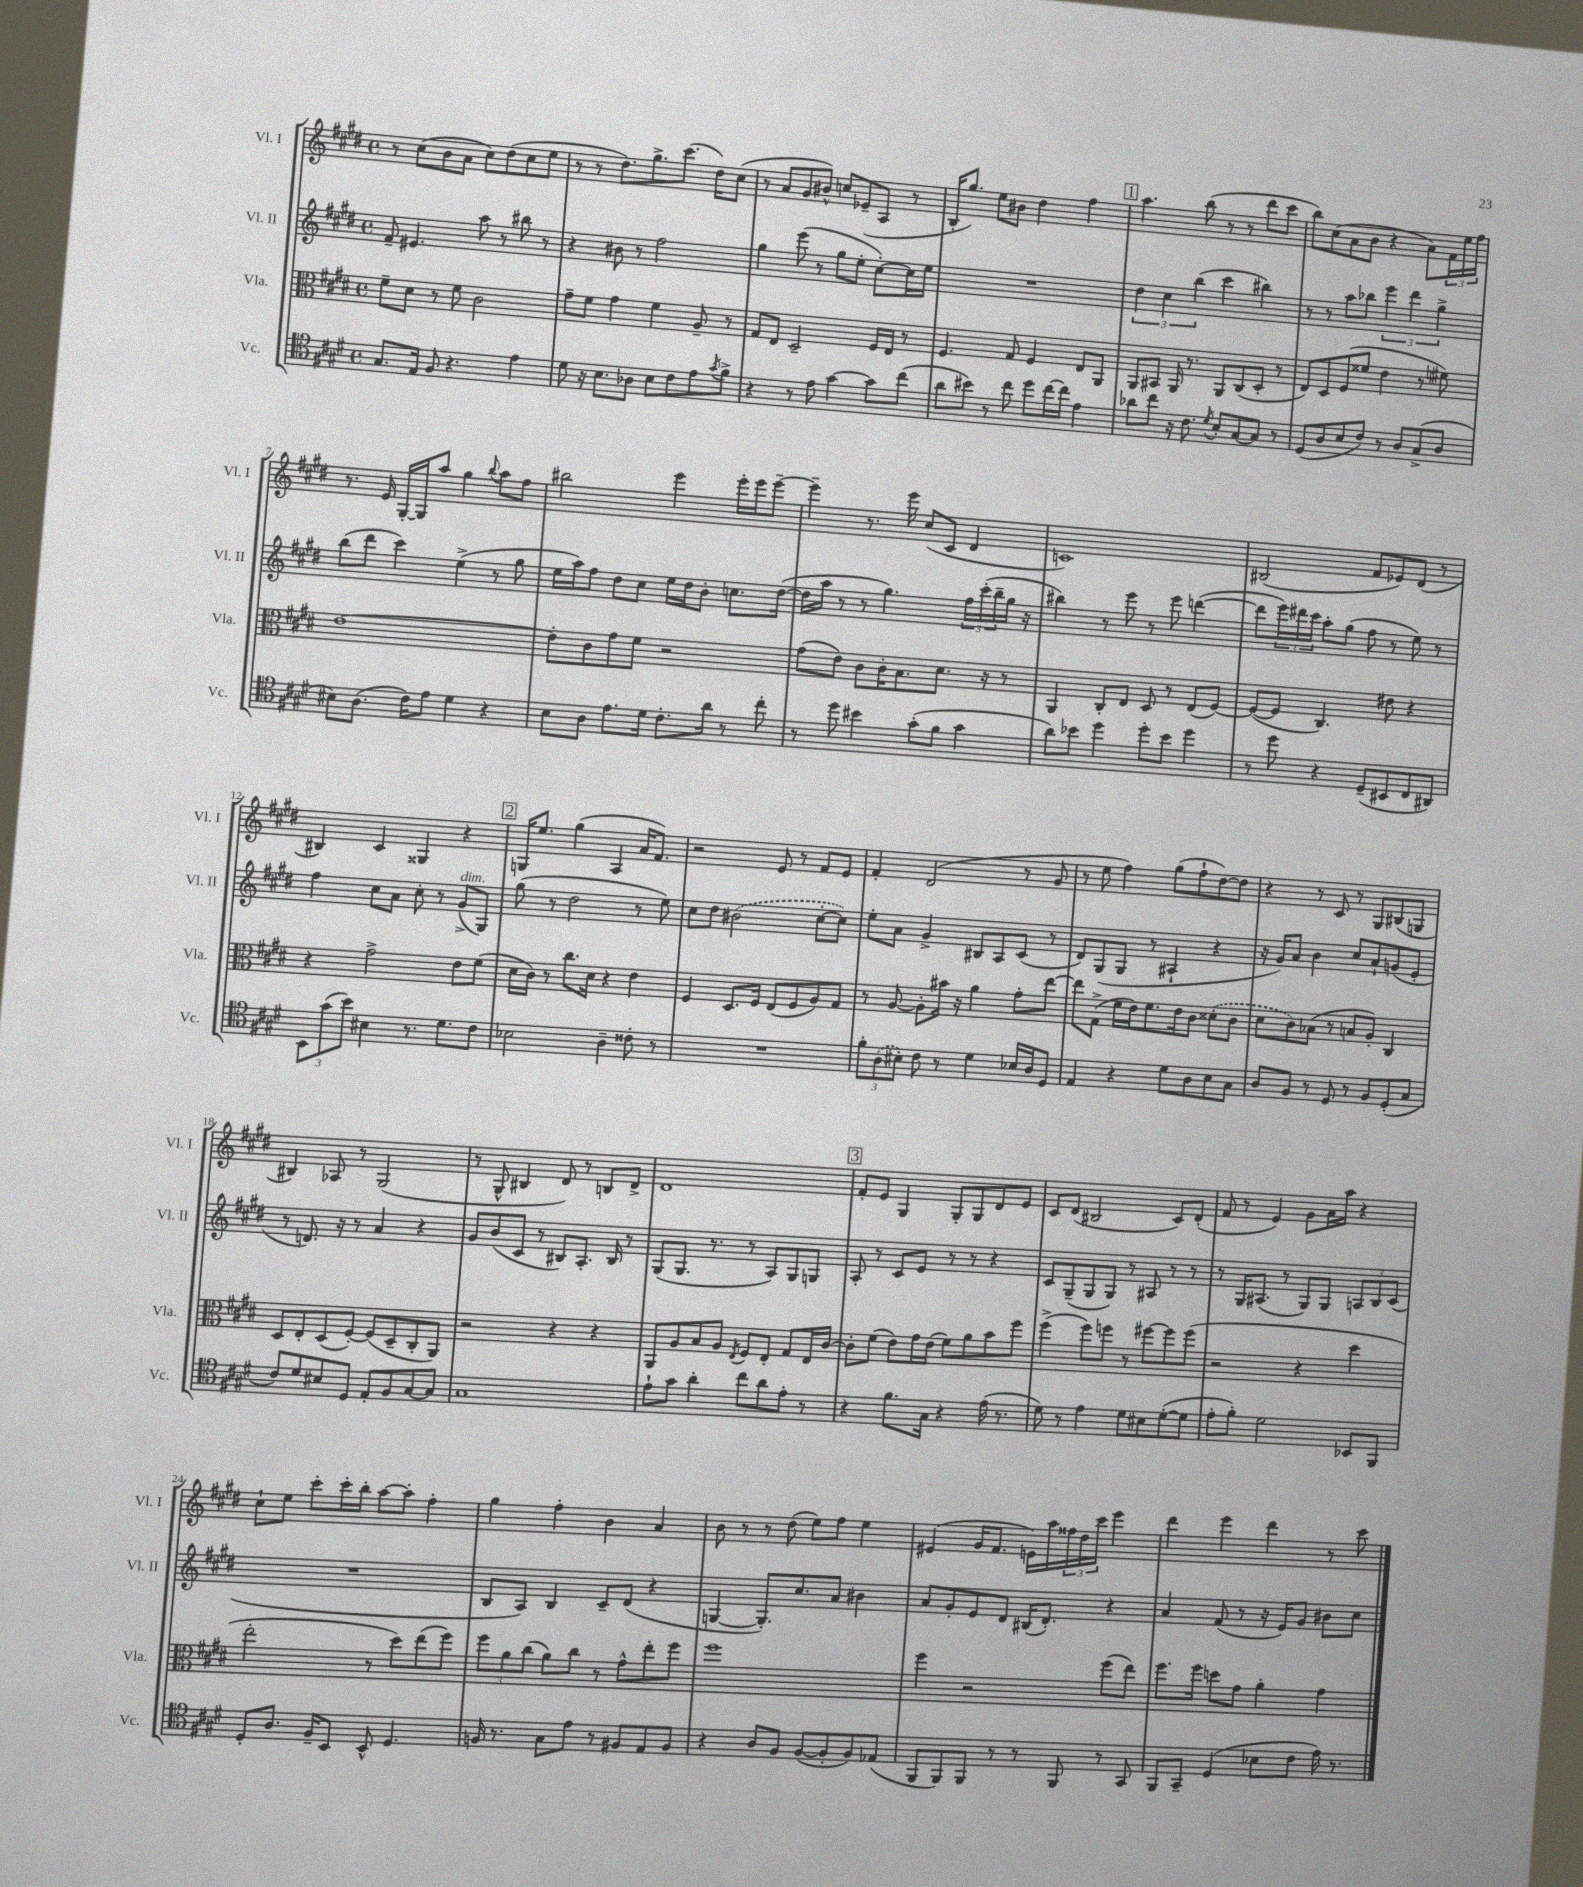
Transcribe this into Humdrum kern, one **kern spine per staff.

**kern	**kern	**kern	**kern
*part4	*part3	*part2	*part1
*staff4	*staff3	*staff2	*staff1
*I"Vc.	*I"Vla.	*I"Vl. II	*I"Vl. I
*I'Vc.	*I'Vla.	*I'Vl. II	*I'Vl. I
*clefC4	*clefC3	*clefG2	*clefG2
*k[f#c#g#d#]	*k[f#c#g#d#]	*k[f#c#g#d#]	*k[f#c#g#d#]
*M4/4	*M4/4	*M4/4	*M4/4
*met(c)	*met(c)	*met(c)	*met(c)
=1	=1	=1	=1
8.G#/L	8f#~\L	8f#~/	8r
.	8d#\J	4.e#X/	(8cc#\L
16E/Jk	.	.	.
8F#/	8r	.	8b\
4.r	8f#\	.	8a\J
.	2c#\	8aa\	8cc#\L)
.	.	8r	(8dd#\
4e\	.	8bb#X\	8cc#\
.	.	8r	8ee\J
=2	=2	=2	=2
8d#\	8g#~\L	4r	8r
16r	8f#\J	.	8r
8.B\L	.	.	.
.	4g#\	8b#X\	8.dd#\L)
8A-X\J	.	8r	.
.	.	.	8.gg#^\
8B\L	4f#\	2ff#\	.
8c#\	.	.	(8.ccc#\J
8e\	8A~/	.	.
.	.	.	16dd#\KL)
8qg#/	.	.	.
8f#^\J	8r	.	(8cc#\J
=3	=3	=3	=3
4r	8G#/L	4gg#\	8r
.	8E/J	.	8a/L
8r	2D#~/	(8eee\	8g#/
8e\	.	8r	8b#X^^/J)
[4g#\	.	8gg#\L	8ccn/L
.	.	8ee'\J	(8e-X~/
8g#\L]	16F#/LL	[8cc#'\L)	8A/J
.	16E/JJ	.	.
(8cc#\J	8r	16cc#\L]	8r
.	.	16ee\JJ	.
=4	=4	=4	=4
8a\L	4.F#/	1r	16B'/KL
.	.	.	8.gg#/J)
8b#X\J)	.	.	.
8r	.	.	8ee\L
8cc#\	8G#/	.	8b#X\J
8dd#\L	4F#/	.	4dd#\
[16cc#\L	.	.	.
16cc#\JJ]	.	.	.
4e\	8E/L	.	4ff#\
.	8AA/J	.	.
!!LO:REH:place=s1:t=1
=5	=5	=5	=5
8a-X\L	8AA/L	6dd#\	4.aa\
8cc#\J	8BB#X/J	.	.
.	.	6cc#\	.
16r	16AA/	.	.
8.c#\	8.r	.	.
.	.	(6bb\	.
.	.	.	(8bb\
8qd#/	.	.	.
8B'/L	8AA/L	4ccc#\	8r
[8G#/	(8C#/	.	8r
8G#/J]	8D#'/J	4bb#X\)	8ddd#\L
8r	8r	.	8ccc#\J
=6	=6	=6	=6
(8D#/L	8E/L)	8r	8bb\L)
8A/	8D#/	8r	(8cc#\
8B/	(8F#/	8aa\L	8a\
8c#/J)	8f##X/J	8bb-X\J	8b\J
8r	4e\	6eee\	4r
8A/L	.	.	.
.	.	6ddd#\	.
(8G#^/	8r	.	8a\L)
.	.	6gg#^\	.
8A/J	8f#X\)	.	24f#\L
.	.	.	24ee\
.	.	.	24ff#\JJ
!!LO:LB:g=z
=7	=7	=7	=7
8B#X\L)	[1e	(8bb\L	8.r
(8.A\J	.	8ddd#\J	.
.	.	.	16e/
.	.	4ccc#\)	[16G#'/LL
16c#\KL)	.	.	16G#/J]
8e\J	.	.	8aa/J
4d#\	.	(4ee^\	4gg#\
.	.	.	8qqbb/
4r	.	8r	8aa\L
.	.	8gg#\	8ff#\J
=8	=8	=8	=8
8B\L	8e'\L]	16ee\LL	2bb#X\
.	.	16aa\J)	.
8A\J	8c#\	8ff#\J	.
8.e\L	8g#\	8dd#\L	.
.	8f#\J	8cc#\J	.
16d#\Jk	.	.	.
8.c#'\L	2r	16ee\LL	4eee\
.	.	16dd#\J	.
.	.	8b'\J	.
16a\Jk	.	.	.
8r	.	8.ccn\L	16eee'\LL
.	.	.	16eee\J
8cc#'\	.	.	[8eee~\J
.	.	([16dd#\Jk	.
=9	=9	=9	=9
8r	(8g#\L	16dd#\LL]	4eee~\]
.	.	16aa\JJ	.
8dd#\	8e\J)	8r	.
4b#X\	8c#\L	8r	8.r
.	16c#'\K	4.gg#\)	.
.	8.B\	.	16eee\
(8g#'\L	.	.	(8cc#/L
8f#\J	8.d#\J	.	8c#/J
4g#\	.	24ff#\LL	4d#/
.	.	(24ccc#'\	.
.	16r	.	.
.	.	24bb~\	.
.	8r	16gg#\JJ	.
.	.	16r	.
=10	=10	=10	=10
8a\L)	4AA/	4bb#X\)	1cn)
8b-X\J	.	.	.
4dd#\	8C#'/L	8r	.
.	8E/J	8eee\	.
8dd#'\L	8D#/	8r	.
8b-\J	8r	8eee\	.
4dd#\	(8E/L	([4dddn\	.
.	[8F#/J)	.	.
=11	=11	=11	=11
8r	(8F#/L_	8ddd\L]	(2B#X/
8dd#\	8F#/J]	24eee\L)	.
.	.	24ddd#X\	.
.	.	24ccc#\JJ	.
4r	4.C#/)	8aa'\L	.
.	.	(8gg#\J	.
(8D#~/L	.	8ff#\	8f#/L
8BB#X/	8e#X\	8r	8e-X/)
8C#/	4r	8ee\)	(8d#/J
8AA#X/J)	.	8r	8r
!!LO:LB:g=z
=12	=12	=12	=12
12BB\L	4r	4ff#\	4B#X/)
(12g#\	.	.	.
12b\J)	.	.	.
4B#X\	2g#^\	8cc#\L	4c#/
.	.	8a\J	.
8.r	.	8cc#'\	4G##X/
.	.	8r	.
8.d#\L	.	.	.
!	!	!LO:TX:a:i:t=dim.	!
.	8e\L	(8g#^/L	4r
8c#\J	(8f#\J	8G#/J)	.
!!LO:REH:place=s1:t=2
=13	=13	=13	=13
2B-X\	16d#\LL	(8gg#\	16Gn/KL
.	16c#\JJ)	.	8.ee/J
.	8r	8r	.
.	8.cc#\L	2dd#\	(4gg#\
.	16d#\Jk	.	.
4A~\	4r	.	4A/
8c##X'\	4e\	8r	16a/KL
.	.	.	8.f#/J)
8r	.	8ee\)	.
=14	=14	=14	=14
1r	4F#/	8cc#\L	2r
.	.	8dd#\J	.
.	8.D#/L	(2b#X\	.
.	16F#/Jk	.	.
.	(8E/L	.	8e/
.	8F#/	.	8r
.	8A/)	[8cc#'\L	8f#/L
.	8G#/J	8cc#\J])	8e/J
=15	=15	=15	=15
12f#'\L	8r	8ee'\L	4f#'/
(12A\	.	.	.
.	[8A/	8a\J	.
12B#X'\J)	.	.	.
8c#\	8A'\L]	4g#^/	(2d#/
8r	16b#X\Jk	.	.
.	16r	.	.
4d#\	4a\	8B#X/L	.
.	.	8A/	.
16B-X/LL	8g#'\L	(8c#/J	8r
16A/J	.	.	.
8D#/J	[8ee\J	8r	8g#/
=16	=16	=16	=16
4E/	8ee\L]	8d#/L)	8r
.	(8G#^\J	(8G#/	8ee\
4r	16f#\LL	8G#/J	4ff#\)
.	16e\J)	.	.
.	8.f#\	8r	.
8d#\L	.	4A#X`/	(8gg#\L
.	16e\k	.	.
8A\	8c#\J	.	8ff#`\
8B\	(8d##X'\L	4r	[8dd#\)
8G#\J	8c#\J	.	8dd#\J]
=17	=17	=17	=17
8A/L	8d#\L	16r	4r
.	.	16g#/KL)	.
8F#/J	8c#\)	8a/J	.
8r	(8B-X\J	4b\	8r
8D#/	8r	.	8c#/
8r	8Bn/L	8cc#/L	8r
8F#/L	8A'/J)	8a`/	8G#/L
(8D#'/	4C#/	(8gn/	(8B#X/
8G#/J	.	8e'/J	8Gn/J
!!LO:LB:g=z
=18	=18	=18	=18
8c#/L)	8D#/L	8r	4B#X/)
8d#/	8E'/	8.dn/)	.
8B#X/	(8D#/	.	8A-X/
.	.	16r	.
8D#/J	[8F#'/J)	8r	8r
8E'/L	(8F#/L]	4a/	(2G#/
8F#/	8D#~/	.	.
[8G#/	8C#'/	4r	.
8G#/J]	8AA/J)	.	.
=19	=19	=19	=19
1G#	2r	8g#/L	8r
.	.	(8b/	8G#^^/
.	.	8c#/J	4B#X/
.	.	8r	.
.	4r	8B#X/L)	8d#/)
.	.	8.A'/J	8r
.	4r	.	8Bn/L
.	.	16B#/	.
.	.	8r	8d#^/J
=20	=20	=20	=20
8e`\L	8AA/L	(8G#/L	1d#
8g#\J	8A/	8.G#/J	.
4a'\	8B/	.	.
.	.	8.r	.
.	8A/J	.	.
.	8qE/	.	.
8cc#\L	8F#/L	8r	.
8a\	8E'/J	8A/L)	.
8e'\J	8G#/L	8G#/	.
8r	16E/L	8Gn/J	.
.	[16c#/JJ	.	.
!!LO:REH:place=s1:t=3
=21	=21	=21	=21
4r	8c#'\L]	8A'/	8f#'/L
.	(8f#\J	8r	8e/J
8.f#\L	8e\L)	8c#/L	4G#/
.	16g#\L	8e/J	.
16G#\Jk	(16e\JJ	.	.
4r	8f#\L)	8r	8G#'/L
.	8a\	8r	8G#/
(16e\	8b\	4r	8d#/
8.r	.	.	.
.	8ff#\J	.	8e/J
=22	=22	=22	=22
8d#\)	(4ff#^\	8c#/L	8c#/L
8r	.	(8G#~/	(8d#/J
4e\	8ff#\L)	8G#/	2B#X/
.	8ffn\J	8G#/J)	.
8d#\L	8r	8r	.
8B#X\	[8ff#X\L	8A#X/	.
([8d#'\	8ff#\]	8r	8c#/L)
8d#\J]	(8ff#\J	8r	(8d#'/J
=23	=23	=23	=23
8e'\L	2r	8r	8f#/
8f#'\J)	.	16G#/KL	8r
.	.	(8.A#X/J	.
2d#\	.	.	4e/)
.	.	8r	.
.	4r	8G#/L)	8g#\L
.	.	8G#/J	16a\L
.	.	.	16aa\JJ
8BB-X/L	4dd#\	12An/L	4r
.	.	12B/	.
8FF#/J	.	.	.
.	.	(12c#/J	.
!!LO:LB:g=z
=24	=24	=24	=24
8D#'/L	2ee'\	1r	8cc#`\L
8.A/J	.	.	8ee\J
.	.	.	8ccc#'\L
16F#~/KL	.	.	.
8BB/J	.	.	16ccc#'\L
.	.	.	16bb'\JJ
8BB^^/	8r	.	[8aa\L
4.D#/	8dd#\L)	.	8aa'\J]
.	(8ee\	.	4ff#'\
.	8ff#\J)	.	.
=25	=25	=25	=25
16Fn/	12ff#\L	8B/L	4gg#\
8.r	.	.	.
.	12a\	.	.
.	.	8A/J)	.
.	(12cc#\J	.	.
8G#\L	8a\L)	4B/	4ff#'\
8e\J	8cc#\J	.	.
8r	8r	8c#~/L	4b\
8F#X/L	8g#^^\L	(8d#/J	.
8E/	8ee'\	4r	4a/
8F#/J	8ff#\J	.	.
=26	=26	=26	=26
4r	1ff#	[4Gn/	8b\
.	.	.	8r
8A/L	.	8.G'/L])	8r
8F#/J	.	.	(8dd#\
.	.	8.cc#/	.
([8F#/L	.	.	8ee\L)
8F#'/]	.	8a/J	8ff#\J
8F#/)	.	4b#X\	4ee\
(8E-X/J	.	.	.
=27	=27	=27	=27
8FF#/L	4ff#\	8a/L	(4e#X/
8FF#/)	.	8g#'/	.
8FF#/J	2r	8e/	16g#/KL
.	.	.	8.f#/J
8r	.	8d#/J	.
8r	.	(16B#X/KL	16en\LL)
.	.	8.d#'/J)	16aa\
8FF#/	.	.	24ff##X\
.	.	.	24dd#\
.	.	.	24ccc#\JJ
8r	(8ff#\L	4r	4eee\
8GG#/	8ee\J)	.	.
=28	=28	=28	=28
8FF#/L	8.ff#\L	4a/	4ddd#\
8GG#~/J	.	.	.
.	16ff#\Jk	.	.
(4D#/	8ddn\L	(8f#/	4eee\
.	8g#\J	8r	.
8B-X\L	4a'\	16r	4ddd#\
.	.	16e/KL)	.
8c#\J	.	8g#/J	.
16e\)	4g#\	8b#X\L	8r
8.r	.	.	.
.	.	8cc#\J	8ccc#\
==	==	==	==
*-	*-	*-	*-
